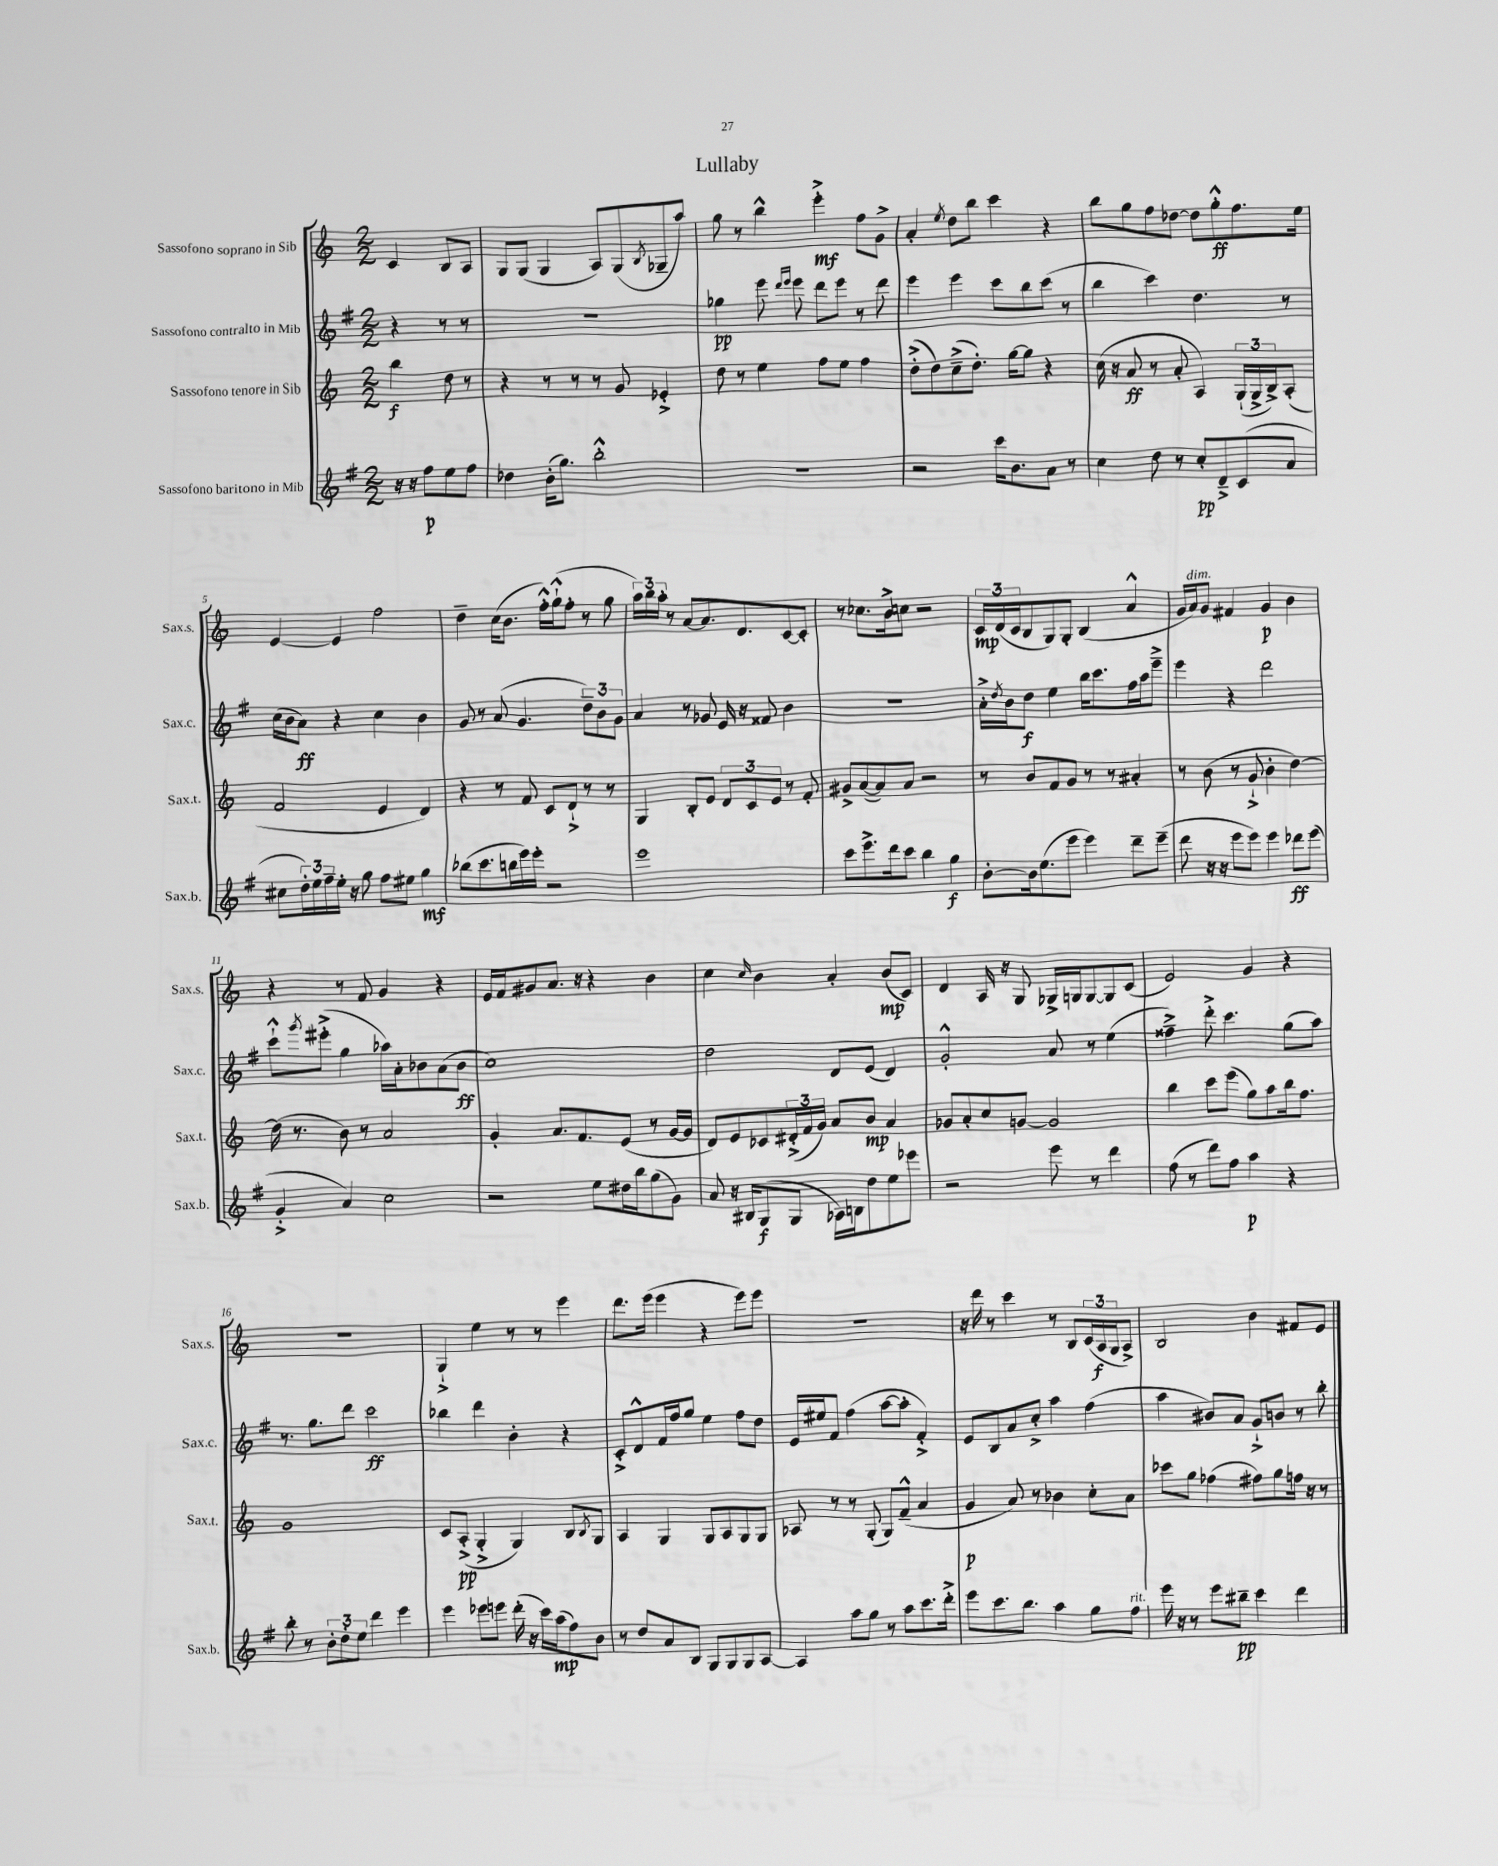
\header { title = "Lullaby" }
<<
\new StaffGroup <<
\new Staff = "s0" \with { instrumentName = "Sassofono soprano in Sib" shortInstrumentName = "Sax.s." } {
    \clef treble \key c \major \numericTimeSignature \time 2/2 \partial 2
    c'4 b8 a8 |
    g8 g8( g4 a8) g8( \acciaccatura { b8 } ges8-- a''8) |
    g''8 r8 b''4-^ e'''4-.->\mf f''8 g'8-> |
    a'4-. \acciaccatura { e''8 } d''8 b''8 c'''4 r4 |
    b''8 g''8 f''8 des''8~ des''8 g''8-.-^\ff f''8. e''16 |
    e'4~ e'4 f''2 |
    d''4-- c''16( b'8. f''16-.-^) g''16-!-^( f''8-. r8 g''8 |
    \tuplet 3/2 { a''16) b''16 a''16-. } r8 a'8~ a'8. d'8. c'8~ c'8-. |
    r8 ces''8. b'16-> c''8 r2 |
    \tuplet 3/2 { c'16\mp d'16( c'16 } b8 g8) g8-. b4( a'4-^ |
    g'16 a'16^\markup { \italic "dim." }) g'8 fis'4 g'4\p b'4 |
    r4 r8 f'8 g'4 r4 |
    e'16 f'16 gis'8 a'8. r16 r4 b'4 |
    c''4 \grace { c''16 } b'4 a'4-. b'8\mp( c'8) |
    d'4 a16 r16 g8 ges16-> g16 g8~ g8 c'8( |
    e'2) g'4 r4 |
    r1 |
    g4-!-> e''4 r8 r8 e'''4 |
    d'''8. e'''16( e'''4 r4 e'''8) e'''8 |
    R1 |
    r16 d'''16 r8 c'''4 r8 b8 \tuplet 3/2 { c'16( a16\f g16 } a8->) |
    b2 b'4 fis'8 e'8 \bar "|." |
}
\new Staff = "s1" \with { instrumentName = "Sassofono contralto in Mib" shortInstrumentName = "Sax.c." } {
    \clef treble \key g \major \numericTimeSignature \time 2/2 \partial 2
    r4 r8 r8 |
    r1 |
    ges''4\pp e'''8 \grace { d'''16 e'''16 } e'''8 d'''8 e'''8 r8 d'''8 |
    e'''4 e'''4 c'''8 b''8 c'''8( r8 |
    b''4 c'''4) d''4. r8 |
    c''16( b'16 a'8\ff) r4 c''4 b'4 |
    g'8 r8 a'8( g'4. \tuplet 3/2 { d''8--) b'8 g'8 } |
    a'4 r8 ges'8 e'16 r16 fisis'8 b'4 |
    R1 |
    a'16-.-> \acciaccatura { d''8 } b'16 d''8\f e''4 b''16 c'''8. fis''16 a''16 e'''8---> |
    e'''4 r4 d'''2 |
    c'''8-!-^ \acciaccatura { g'''8 } eis'''8-.->( g''4 aes''16) a'16-. bes'8 a'8( bes'8\ff |
    c''1) |
    d''2 d'8 e'8( d'4) |
    g'2-.-^ a'8 r8 e''4( |
    fisis''4--->) d'''8-.-> c'''4. g''8( a''8) |
    r8. g''8. d'''8 c'''2\ff |
    bes''4 d'''4 b'4-. r4 |
    c'8-.-> d'8-^ fis'16 fis''16 g''8 e''4 fis''8 d''8 |
    e'16 eis''16 fis'8 fis''4( a''8~ a''8-. fis'4-.->) |
    e'8 b8 a'8 c''8-.-> a''4 fis''4( |
    a''4 bis'8) a'8 g'8-!-> b'8 r8 b''8-. \bar "|." |
}
\new Staff = "s2" \with { instrumentName = "Sassofono tenore in Sib" shortInstrumentName = "Sax.t." } {
    \clef treble \key c \major \numericTimeSignature \time 2/2 \partial 2
    b''4\f d''8 r8 |
    r4 r8 r8 r8 g'8 ees'4-.-> |
    d''8 r8 e''4 f''8 e''8 f''4 |
    d''8-.->( d''8) c''8--->( d''8.-.) g''16~ g''8 r4 |
    c''16( r16 a'8\ff r8 a'8-. a4) \tuplet 3/2 { g16-!( g16-> b16->) } a8-.( |
    f'2 e'4 d'4) |
    r4 r8 f'8 c'8 d'8-!-> r8 r8 |
    g4 b8-. e'8 \tuplet 3/2 { d'8 c'8 e'8 } r8 f'8-. |
    gis'8-> a'8~( a'8) a'8 r2 |
    r8 b'8 f'8 g'8 r8 r8 ais'4-. |
    r8 b'8( r8 g'8-!-> b'4-. d''4~) |
    d''16( r8. b'8) r8 a'2 |
    g'4-. a'8. f'8. e'8( r8 g'16~ g'16 |
    d'8) e'8 ces'8 \tuplet 3/2 { dis'16-.->( f'16 g'16) } a'8 b'8\mp a'4 |
    ges'8 a'8-. c''8 g'8~ g'2 |
    b''4 c'''8 e'''8( g''8) a''8 b''16 f''8. |
    g'1 |
    c'8 a8-.->\pp( g4-.-> g4) b8 \acciaccatura { b8 } g8 |
    a4 g4 g8 a8 g8 g8 |
    aes8 r8 r8 g8-.( g8) f'8---^( a'4 |
    g'4\p a'8) r8 bes'4 c''8-. a'8 |
    ces'''8 g''8 fes''4( fis''8) g''8 f''16 r16 r8 \bar "|." |
}
\new Staff = "s3" \with { instrumentName = "Sassofono baritono in Mib" shortInstrumentName = "Sax.b." } {
    \clef treble \key g \major \numericTimeSignature \time 2/2 \partial 2
    r16 r16 fis''8\p e''8 fis''8 |
    des''4 b'16-.( g''8.) b''2-.-^ |
    R1 |
    r2 c'''16 b'8. a'8 r8 |
    c''4 d''8 r8 c''8-.\pp d'8---> c'8( a'8 |
    cis''8 \tuplet 3/2 { d''16-.) e''16 fis''16-- } e''16-. r16 g''8 fis''8 eis''8 g''4\mf |
    bes''8( c'''8. b''16 e'''16) e'''16-. r2 |
    e'''1 |
    c'''8 e'''8.-> d'''16 c'''8 b''4 g''4\f |
    b'8~-. b'16 e''8.( e'''8 e'''4) d'''8-- e'''8--( |
    d'''8 r16 r16 e'''8 e'''8) e'''4 des'''8\ff e'''8( |
    g'4-.-> a'4) c''2 |
    r2 e''8 dis''16 b''16 g''8( g'8) |
    a'8 r16 bis16 g8\f( g8 aes16) b16 d''8 e''8 ees'''8 |
    r2 e'''8 r8 d'''4 |
    fis''8( r8 d'''8) fis''8 a''4\p r4 |
    b''8-. r8 \tuplet 3/2 { b'8-. d''8-. e''8 } d'''4 e'''4 |
    e'''4 ees'''8 e'''8 d'''16-.( r16 c'''16) a''16\mp( fis''8) b'8 |
    r8 d''8 a'8 b8 g8 g8 g8 a8~ |
    a4 a''8 g''8 r8 a''8 c'''8. d'''16-.-> |
    e'''8 c'''8. b''8. a''4 g''8 fis''8^\markup { \italic "rit." } |
    e'''16 r16 r8 e'''8 bis''8--\pp c'''4 d'''4 \bar "|." |
}
>>
>>
